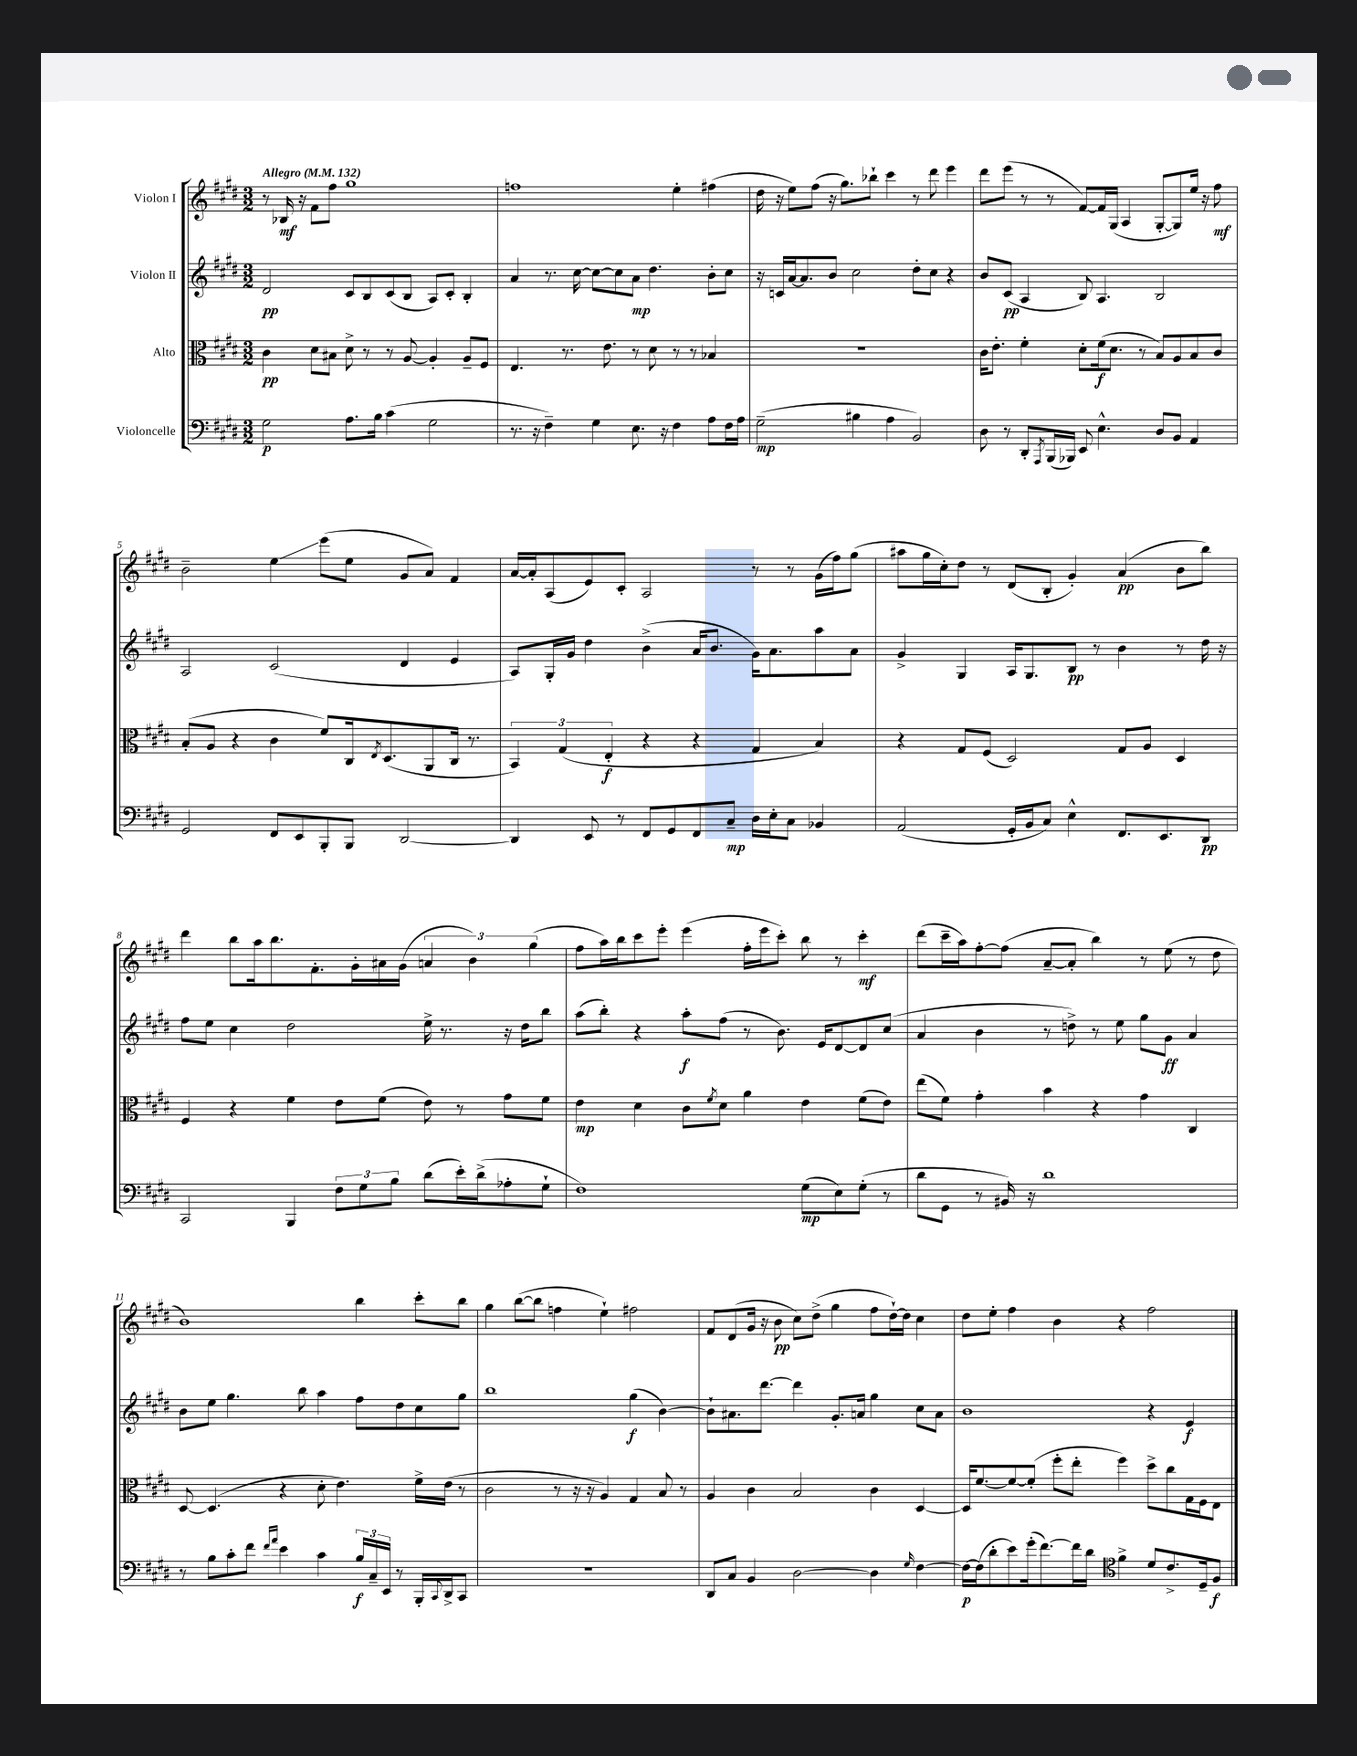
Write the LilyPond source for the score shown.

<<
\new StaffGroup <<
\new Staff = "s0" \with { instrumentName = "Violon I" } {
    \clef treble \key e \major \numericTimeSignature \time 3/2 \tempo "Allegro" 4 = 132
    r8 bes16\mf r16 fis'8 fis''8 gis''1 |
    f''1 e''4-. fis''4( |
    dis''16 r16 e''8) fis''8( r16 gis''8.) bes''8-! cis'''4 r8 dis'''8 e'''4 |
    dis'''8 e'''8( r8 r8 fis'8~) fis'16 gis16( a4 gis8~-. gis8) e''16 r16 fis''8\mf |
    b'2-- e''4\glissando e'''8( e''8 gis'8 a'8) fis'4 |
    a'16~ a'16-. a8( e'8) cis'8-. a2 r8 r8 gis'16( fis''16) gis''8( |
    ais''8 gis''16 cis''16-.) dis''8 r8 dis'8( b8-. gis'4-.) a'4\pp( b'8 b''8) |
    dis'''4 b''8 a''16 b''8. fis'8.-. gis'16-. ais'16 gis'16( \tuplet 3/2 { a'4 b'4) gis''4( } |
    fis''8 a''16) b''16 cis'''8 e'''8-. e'''4( fis''16-. e'''16 cis'''8-.) b''8 r8 cis'''4-.\mf |
    dis'''8( cis'''16-- a''16) fis''8~-. fis''8( a'8~-- a'8-. b''4) r8 e''8( r8 dis''8 |
    b'1) b''4 cis'''8-. b''8 |
    gis''4 b''8~( b''8 f''4 e''4-!) fis''2 |
    fis'8 dis'8( gis'16 r16 b'8\pp cis''8) dis''8->( gis''4 fis''8 dis''16~-!) dis''16 cis''4 |
    dis''8 e''8-. fis''4 b'4 r4 fis''2 \bar "|." |
}
\new Staff = "s1" \with { instrumentName = "Violon II" } {
    \clef treble \key e \major \numericTimeSignature \time 3/2
    dis'2\pp cis'8 b8 cis'8( b8 a8) cis'8-. b4-. |
    a'4 r8. cis''16~ cis''8~ cis''8 a'8\mp dis''4. b'8-. cis''8 |
    r16 c'16 a'16~ a'8. b'8 cis''2 dis''8-. cis''8 r4 |
    b'8 cis'8\pp( a4 b8) a4. b2 |
    a2 cis'2( dis'4 e'4 |
    a8) gis16-. gis'16 dis''4 b'4->( a'16 b'8. gis'16) a'8. a''8 a'8 |
    gis'4-> gis4 a16 gis8. b8\pp r8 b'4 r8 dis''16 r16 |
    fis''8 e''8 cis''4 dis''2 e''16-> r8. r16 dis''16 b''8 |
    a''8( b''8-.) r4 a''8-.\f fis''8( r8 b'8.) e'16 dis'8~ dis'8 cis''8( |
    a'4 b'4 r8 d''8->) r8 e''8 gis''8 gis'8\ff a'4 |
    b'8 e''8 gis''4. b''8 a''4 fis''8 dis''8 cis''8 gis''8 |
    b''1 gis''4\f( b'4~) |
    b'8-! ais'8. dis'''8.~ dis'''4 gis'8.-. a'16 gis''4 cis''8 a'8 |
    b'1 r4 e'4\f \bar "|." |
}
\new Staff = "s2" \with { instrumentName = "Alto" } {
    \clef alto \key e \major \numericTimeSignature \time 3/2
    cis'4\pp dis'8 bis8 dis'8-> r8 r8 a8~ a4-. a8-- fis8 |
    e4. r8. e'8. r8 dis'8 r8 r8 bes4 |
    R1. |
    cis'16 e'8.-. fis'4-. dis'8-. fis'16\f( dis'8. r8 b8) a8 b8 cis'8 |
    b8-.( a8 r4 cis'4 fis'8) cis16 \acciaccatura { e8 } dis8.( a,8 cis16 r8. |
    \tuplet 3/2 { b,4) gis4( e4-.\f } r4 r4 gis4 b4) |
    r4 gis8 fis8( dis2) gis8 a8 dis4 |
    fis4 r4 fis'4 e'8 fis'8( e'8) r8 gis'8 fis'8 |
    e'4\mp dis'4 cis'8 \acciaccatura { fis'8 } dis'8 a'4 e'4 fis'8( e'8) |
    e''8( fis'8) gis'4-. b'4 r4 gis'4 cis4 |
    dis8~ dis4.( r4 dis'8-. e'4.) fis'16-> e'16( r8 |
    cis'2 r8 r16 r16 a4) gis4 b8 r8 |
    a4 cis'4 b2 cis'4 dis4~ |
    dis16 fis'8.~ fis'8~ fis'8-.( fis''8-. e''8-. fis''4) dis''8-> cis''8 gis16 fis16 e8 \bar "|." |
}
\new Staff = "s3" \with { instrumentName = "Violoncelle" } {
    \clef bass \key e \major \numericTimeSignature \time 3/2
    gis2\p a8. b16 cis'4( gis2 |
    r8. r16 fis4--) gis4 e8. r16 fis4 a8 fis16 a16 |
    gis2--\mp( bis4 a4 b,2) |
    dis8 r8 dis,8-. \acciaccatura { a,,8 } b,,16( bes,,16) e,8 e4.-^ dis8 b,8 a,4 |
    gis,2 fis,8 e,8 b,,8-. b,,8 dis,2~ |
    dis,4 e,8 r8 fis,8 gis,8 fis,8 cis8--\mp dis16 e16-. cis8 bes,4 |
    a,2( gis,16-. b,16 cis8) e4-^ fis,8. e,8. dis,8\pp |
    cis,2 b,,4 \tuplet 3/2 { fis8 gis8 b8 } dis'8( e'16-.) dis'16->( aes8-. gis8-! |
    fis1) gis8\mp( e8) gis8-.( r8 |
    dis'8 gis,8 r8 bis,16) r16 dis'1 |
    r8 b8 cis'8-. fis'8 \grace { fis'16 a'16 } e'4 cis'4 \tuplet 3/2 { b16\f cis16-- e,16 } r8 b,,16-. \appoggiatura { cis,8 } dis,16-> cis,8 |
    R1. |
    dis,8 cis8 b,4 dis2~ dis4 \grace { gis16 } fis4~ |
    fis16~\p fis16( dis'8-. e'8) gis'16-.( fis'8.~) fis'16 dis'16 \clef tenor fis'4-> dis'8 cis'8.-> dis16-- fis8\f \bar "|." |
}
>>
>>
